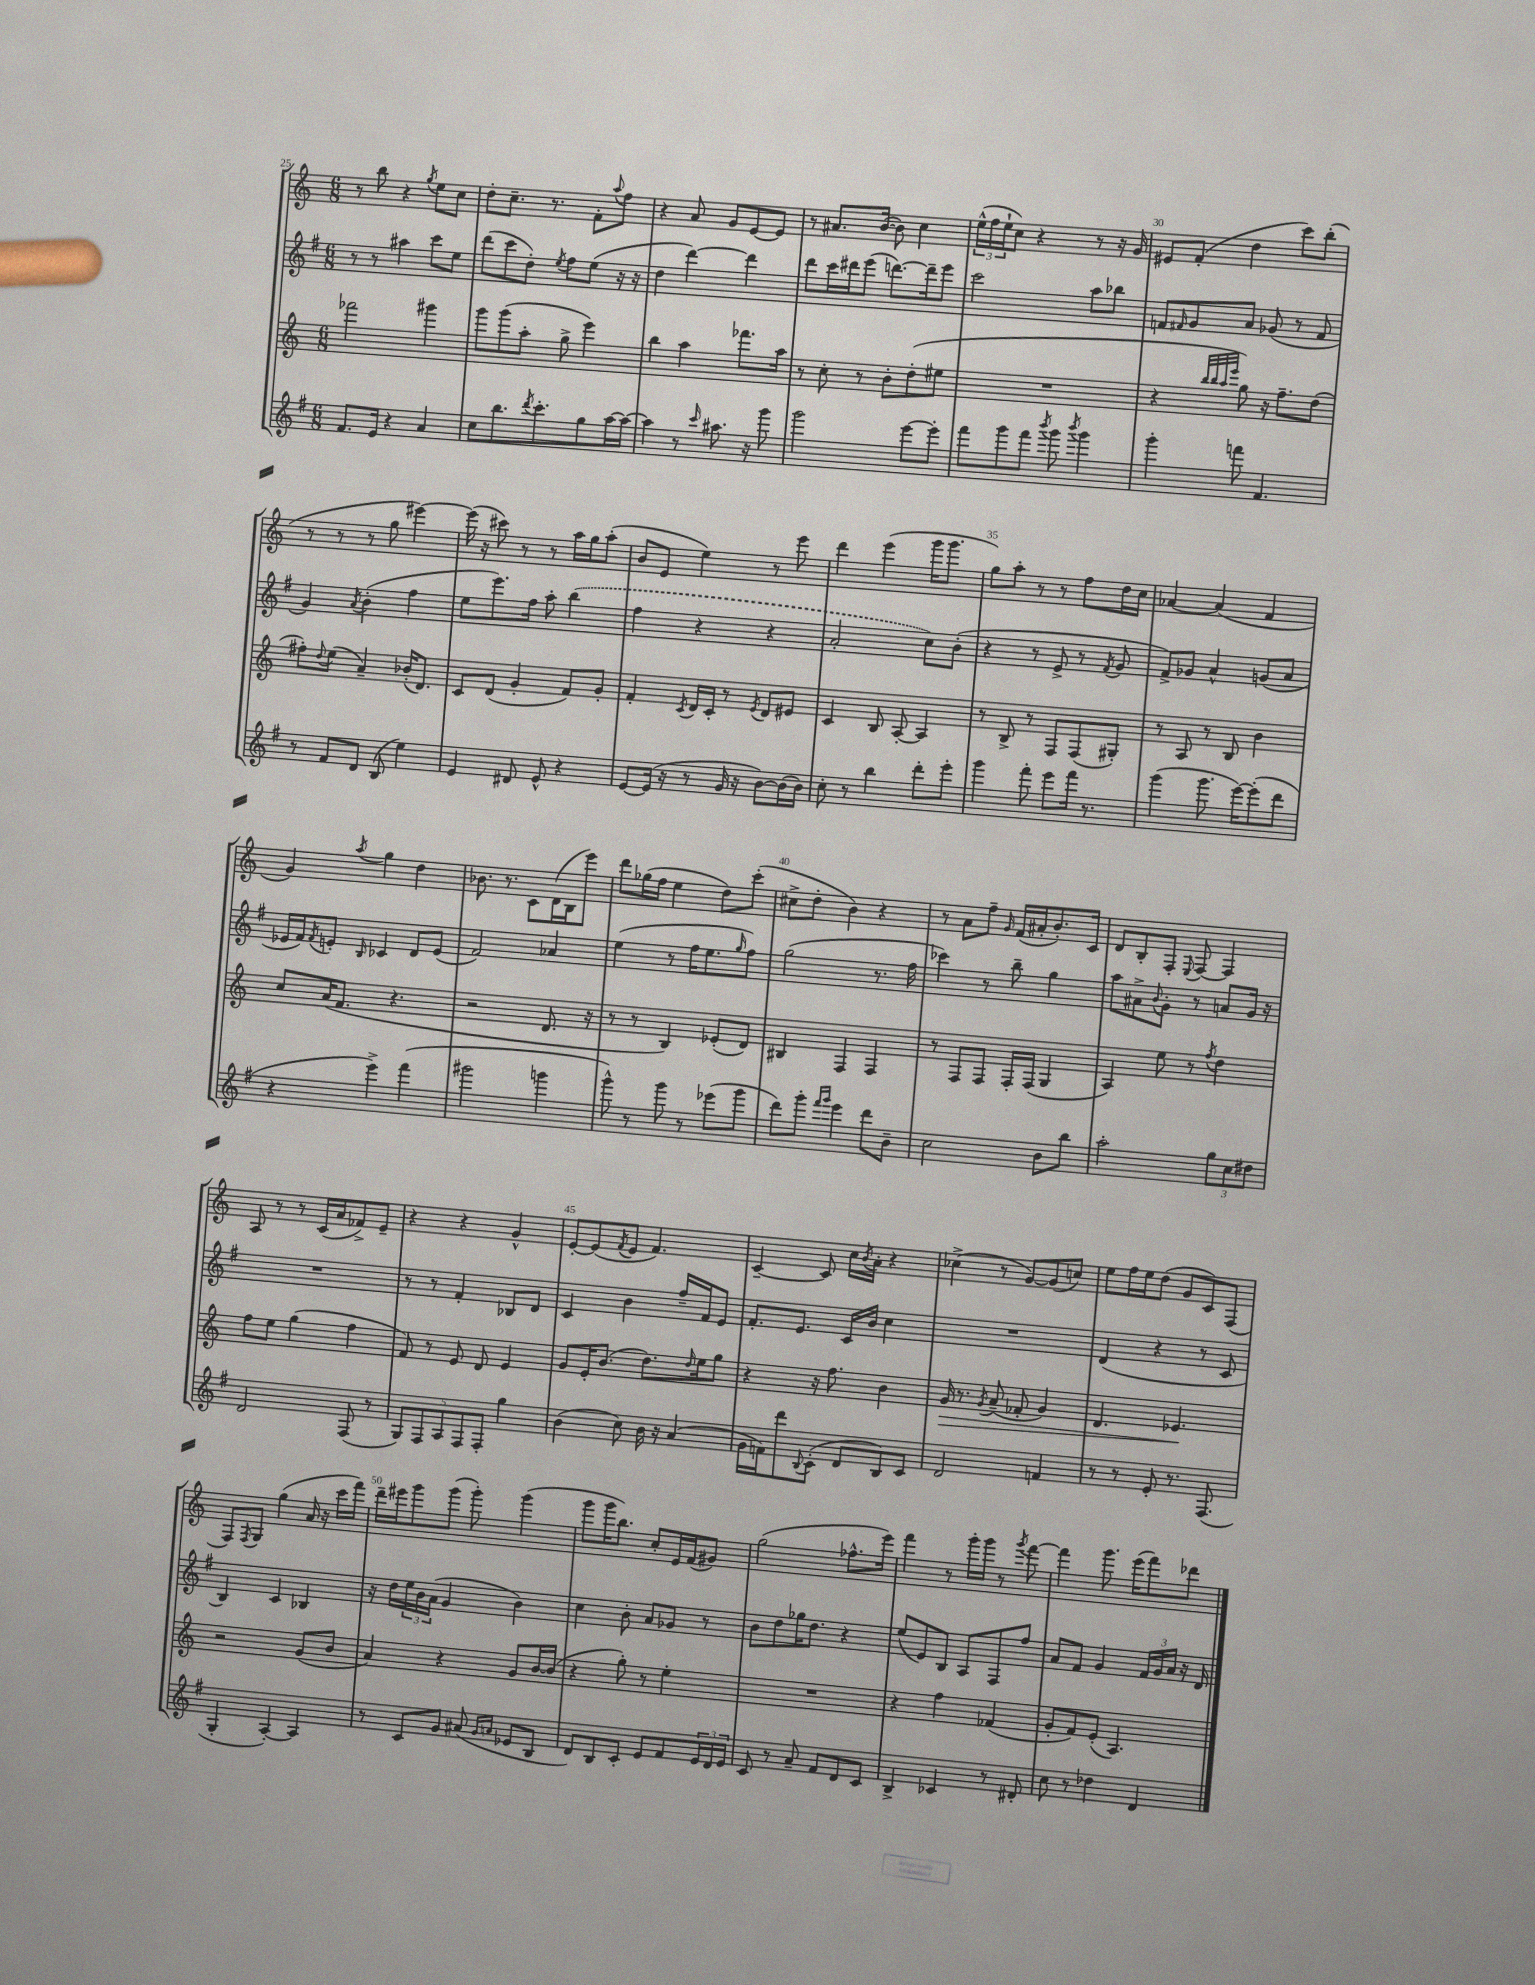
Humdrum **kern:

**kern	**kern	**kern	**kern
*staff4	*staff3	*staff2	*staff1
*clefG2	*clefG2	*clefG2	*clefG2
*k[f#]	*k[]	*k[f#]	*k[]
*M6/8	*M6/8	*M6/8	*M6/8
8.f#	2fff-	8r	8r
.	.	8r	8bb
16e	.	.	.
4r	.	4aa#	4r
.	.	.	8qgg
4a	4ggg#	8ccc	8ee
.	.	8ee	8cc
=	=	=	=
8cc	8ggg	(8ddd	8dd'
8.bb	(8ggg	8ccc	8.cc~
.	8aa'	8dd')	.
8qddd	.	.	.
8.ccc'	.	.	8.r
.	.	8qee	.
.	8gg^	8ff#	.
8gg	4eee)	(8ee	8f'
.	.	.	8qqaa
[16aa	.	16r	8ff
16aa_	.	16r	.
=	=	=	=
4aa]	4bb	4dd	4r
8r	4aa	[4ddd)	8a
16qqccc	.	.	.
8.aa#	.	.	8g
.	8.fff-	4ddd]	[8e
16r	.	.	.
8ggg	.	.	8e]
.	16aa	.	.
=	=	=	=
2ggg	8r	8ddd	8r
.	8cc'	16ccc	8.a#
.	.	16ddd#	.
.	8r	(8eee	.
.	.	.	([16b
.	8b'	[8.ddd)	8b])
[8eee	(8dd'	.	4cc
.	.	16ddd~]	.
8eee']	8ee#	8eee	.
=	=	=	=
8fff#	2.r	2ccc	(24ee^^
.	.	.	24ff
.	.	.	24ee`
8ggg	.	.	8cc)
8fff#	.	.	4r
8qbbb	.	.	.
8ggg	.	.	.
8qbbb	.	.	.
4ggg	.	8aa	8r
.	.	8bb-	16r
.	.	.	16g
=	=	=	=
4ggg'	4r	8f	8e#
.	.	16qqf#	.
.	.	8g	(8f'
.	32qqbb	.	.
.	32qqbb	.	.
.	32qqaa	.	.
.	32qqeee	.	.
8fff	8gg)	8a	4dd
4.f#	16r	(8g-	.
.	8.ff~	.	.
.	.	8r	8ccc)
.	(8dd	8f#	(8bb'
=	=	=	=
8r	8ff#')	4g)	8r
.	8qqdd	.	.
8f#	(8ee	.	8r
.	.	8qa	.
8d	4a~)	(4b'	8r
(8B	.	.	8gg
4ee)	(16b-'	4ff#	[4eee#)
.	8.d)	.	.
=	=	=	=
4e	8c	8ee	(16eee#]
.	.	.	16r
.	(8d	8.eee)	8ccc#)
8d#	4g'	.	8r
.	.	16ff#	.
8e^^	.	8aa'	8r
4r	8f)	(4bb	16aa
.	.	.	16gg
.	8g'	.	(8aa'
=	=	=	=
[8e	4f'	4ff#	8b
(16e]	.	.	8e
16r	.	.	.
.	8qc	.	.
8r	16d	4r	4ee)
.	16c'	.	.
16g	8r	.	.
16r	.	.	.
.	8qe	.	.
[8b)	8d	4r	8r
(16b]	8e#	.	8eee
16b)	.	.	.
=	=	=	=
8cc'	4c	2a'	4ddd
8r	.	.	.
4bb	8B	.	(4eee
.	[8A'	.	.
8ddd'	4A]	8cc)	16ggg
.	.	.	8.ggg
8eee'	.	(8b'	.
=	=	=	=
4ggg	8r	4r	8gg)
.	8B^	.	8aa'
8fff#'	8r	8r	8r
8eee	8F	8e^	8r
16fff#	(8F	8r	8ff
8.r	.	.	.
.	.	8qf#	.
.	8G#')	8g	16dd
.	.	.	16cc
=	=	=	=
(4ggg	8r	8f#^)	[4a-
.	8A	8g-	.
8.ggg	8r	4a^^	(4a-]
.	8B	.	.
[16eee)	.	.	.
(8eee']	4b	(8g	4f
8ddd	.	8a	.
=	=	=	=
4r	8cc	16e-	4g)
.	.	16f#)	.
.	.	8qf#	.
.	(16a	8e'	.
.	8.f	.	.
.	.	16qqB	8qaa
4eee^)	.	4c-	4gg
.	4.r	.	.
(4fff#	.	8d	4dd
.	.	(8e	.
=	=	=	=
2ggg#	2r	2f#)	8.b-
.	.	.	8.r
.	.	.	8c
4ggg	8.d	4a-	(16d
.	.	.	16B
.	.	.	8eee)
.	16r	.	.
=	=	=	=
8ggg^^)	8r	(4ee	8ddd
8r	8r	.	(16gg-
.	.	.	16ff
8ggg	4B)	8r	4ee
8r	.	16ff#	.
.	.	8.ee	.
(8eee-	(8e-'	.	8dd)
.	.	16qqgg	.
8ggg	8d)	8ff#)	(8ccc'
=	=	=	=
8ddd)	4B#	(2gg	8cc#^
8ggg'	.	.	8dd'
16qqfff#	.	.	.
16qqggg	.	.	.
4eee	4F	.	4b)
8ddd	4F	8.r	4r
8b~	.	.	.
.	.	16ff#	.
=	=	=	=
2cc	8r	4ccc-)	8r
.	8F	.	8a
.	8F	8r	8ff~
.	.	.	16qqg
.	16F'	8bb~	(16f
.	(16F	.	16a#'
8b	4G	4gg	8.b')
8bb	.	.	.
.	.	.	16c
=	=	=	=
2aa'	4A)	8aa	8d
.	.	8a#^	8B'
.	.	8qqb	.
.	8ee	8g'	8F'
.	.	.	8qqE
.	8r	8r	[8F
.	8qff	.	.
12gg	4dd	8a	4F]
12cc	.	.	.
.	.	16g	.
12dd#	.	.	.
.	.	16r	.
=	=	=	=
2d	8ff	2.r	8A
.	8ee	.	8r
.	(4gg	.	8r
.	.	.	(16c
.	.	.	16a
(8F#	4ff	.	8f-^)
8r	.	.	8e~
=	=	=	=
10G)	8f)	8r	4r
10F#	.	.	.
.	8r	8r	.
10A	.	.	.
.	8e	4f#'	4r
10F#	.	.	.
.	8d	.	.
10F#'	.	.	.
4gg	4e	8B-	4g^^
.	.	8d	.
=	=	=	=
(4b	8g	4c	[8e'
.	16e'	.	(8e]
.	(8.b	.	.
.	.	.	8qf
8cc)	.	4b	8e
16b	8.dd)	.	4.f)
16r	.	.	.
(4a	.	16ff#~	.
.	16qqdd	.	.
.	16ee	16f#	.
.	8gg	8e	.
=	=	=	=
16g	4r	8.f#'	[4c~
16f)	.	.	.
8ddd	.	.	.
.	.	8.e	.
8qqB	.	.	.
(8c'	16r	.	8c]
.	8.ff	.	.
8d	.	16c	16cc
.	.	.	8qb
.	.	16b	16a'
8B)	4b	4cc	4r
8c	.	.	.
=	=	=	=
2d	16g	2.r	(4cc-^
.	8.r	.	.
.	8qg	.	.
.	(8a~	.	8r
.	8f-'	.	[8g)
4f	4g)	.	(8g]
.	.	.	8cc)
=	=	=	=
8r	4.d	(4d	8ee
8r	.	.	16ff
.	.	.	16ee
8e'	.	4r	(8dd
8.r	4.e-	.	8g
.	.	8r	8c)
(8.F#	.	.	.
.	.	8c	(8F
=	=	=	=
4G'	2r	4B)	8F)
.	.	.	8qF
.	.	.	8G
[4A')	.	4c	(4gg
4A]	(8g	4B-	16a
.	.	.	16r
.	8b	.	16ccc
.	.	.	16fff)
=	=	=	=
8r	4a)	16r	16ddd~
.	.	16dd	16eee#
8c	.	24ee	8ggg
.	.	24b	.
.	.	(24a	.
8g	4r	4g	(8ggg
(8a#	.	.	8ggg')
16qqg	.	.	.
16qqa	.	.	.
8e-	8g	4b)	(4ggg
8B	[16b	.	.
.	(16b]	.	.
=	=	=	=
8d)	4r	4cc	8ggg
8B	.	.	16ggg
.	.	.	8.bb)
8c'	8gg')	8b'	.
8e	8r	8a	8cc'
8f#	4ee'	8g-	16e
.	.	.	(16f
24e	.	8r	8g#)
24d	.	.	.
24e	.	.	.
=	=	=	=
8c	2.r	8b	(2gg
8r	.	8dd	.
8a~	.	16gg-	.
.	.	8.dd	.
8f#	.	.	.
8d	.	4r	8.ff-^^
8c	.	.	.
.	.	.	16eee)
=	=	=	=
4B^	4r	(8ee	4fff
.	.	8e)	.
4c-	4ff	8B	8r
.	.	8A	16ggg'
.	.	.	16ggg
8r	(4f-	8F#	8r
.	.	.	8qggg
8d#'	.	8ff#	[8fff
=	=	=	=
8cc	8g'	8a	4fff]
8r	8f)	8f#	.
4dd-	(8e'	4g	8.ggg
.	4.A)	.	.
.	.	.	(16eee
4d	.	24f#	8fff)
.	.	24g	.
.	.	24a	.
.	.	16r	8ddd-
.	.	16d	.
==	==	==	==
*-	*-	*-	*-
